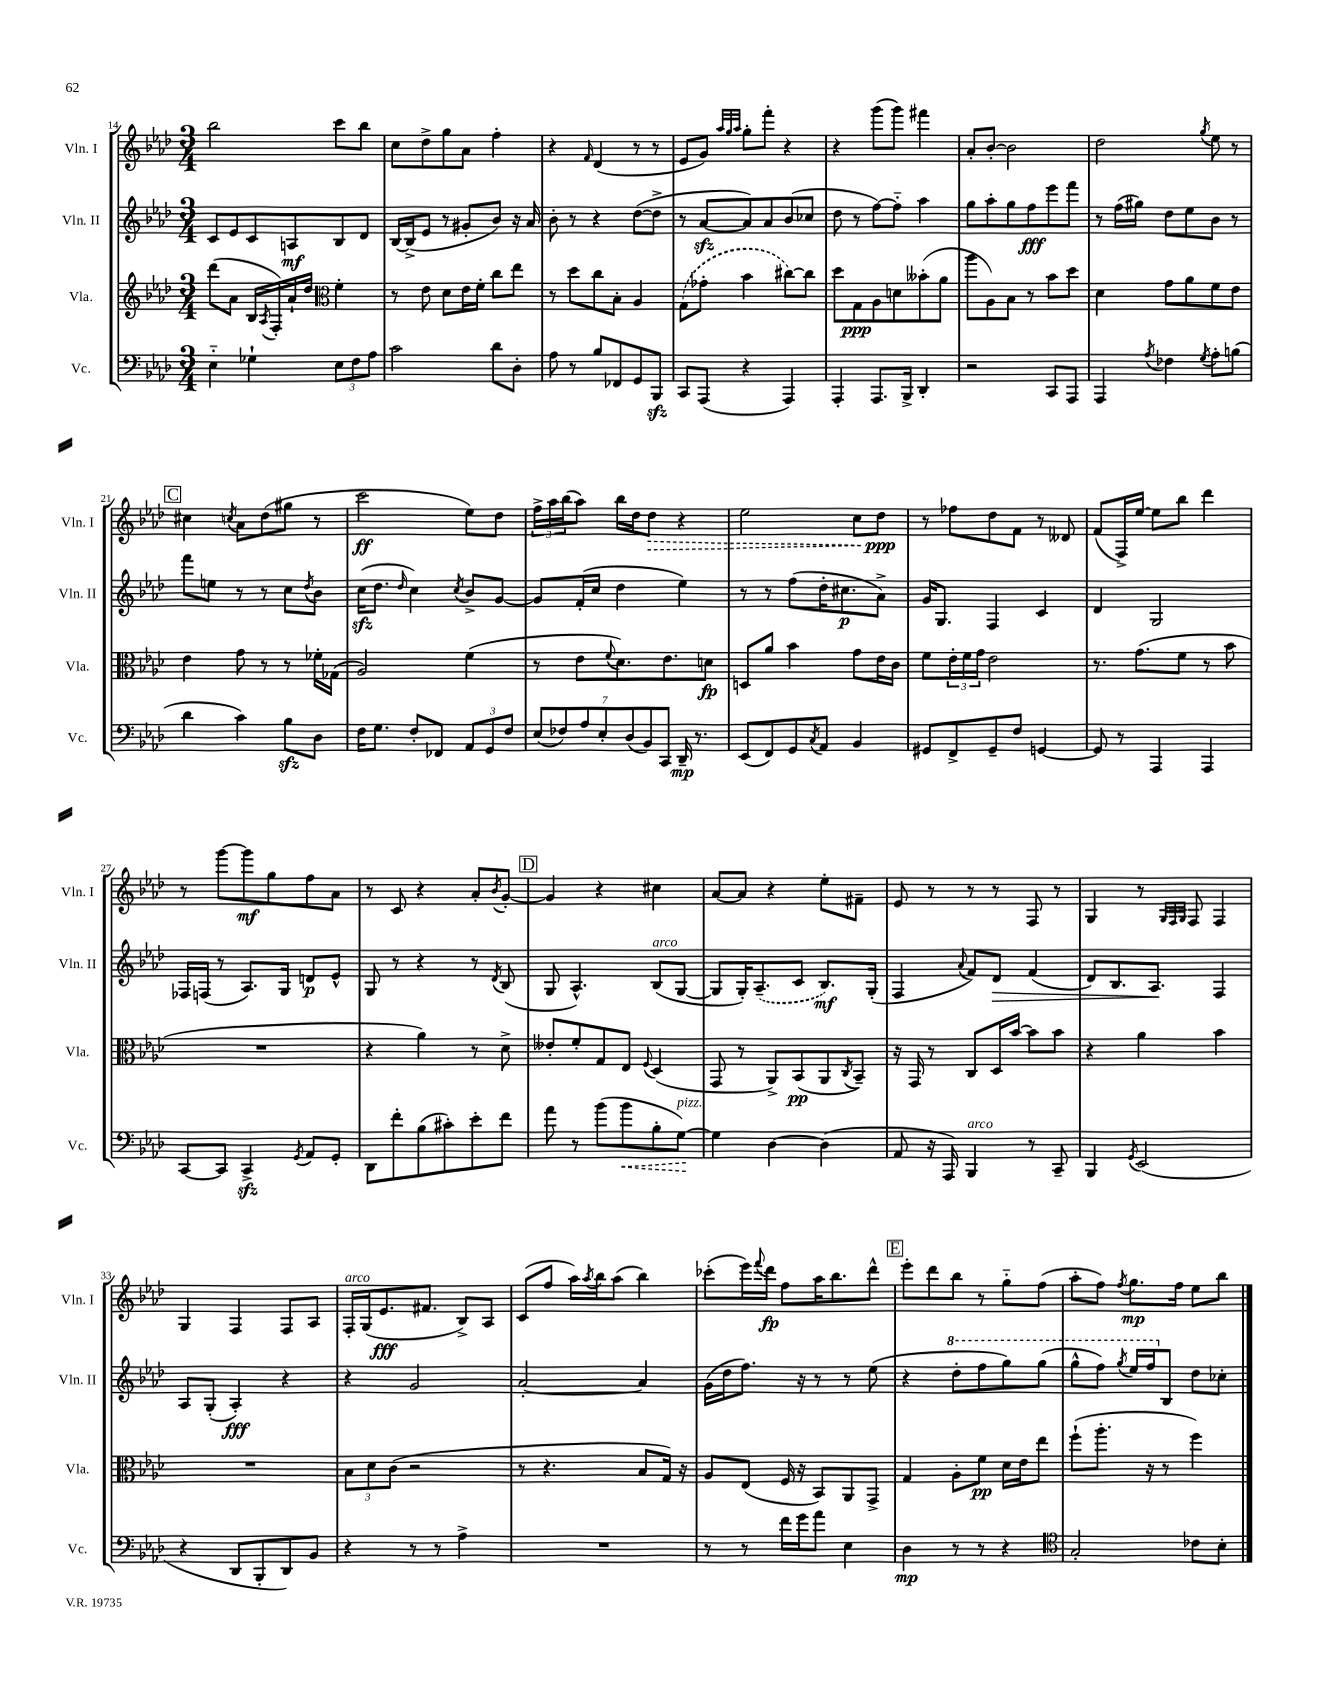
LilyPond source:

<<
\new StaffGroup <<
\new Staff = "s0" \with { instrumentName = "Vln. I" shortInstrumentName = "Vln. I" } {
    \clef treble \key aes \major \numericTimeSignature \time 3/4
    bes''2 c'''8 bes''8 |
    c''8 des''8-> g''8 aes'8 f''4-. |
    r4 \grace { f'16 } des'4( r8 r8 |
    ees'8 g'8) \grace { aes''32 g''32 aes''32 } g''8-. f'''8-. r4 |
    r4 g'''8( g'''8) fis'''4 |
    aes'8-. bes'8~-. bes'2 |
    des''2 \acciaccatura { g''8 } ees''8 r8 |
    \mark \markup { \box "C" } cis''4 \acciaccatura { c''8 } aes'8 des''8( gis''8 r8 |
    c'''2\ff ees''8) des''8 |
    \tuplet 3/2 { f''16-> aes''16 bes''16( } aes''8) bes''16 des''16 \once \override Hairpin.style = #'dashed-line des''8\> r4 |
    ees''2 c''8 des''8\ppp\! |
    r8 fes''8 des''8 f'8 r8 deses'8 |
    f'8( f16->) ees''16~ ees''8 bes''8 des'''4 |
    r8 g'''8~ g'''8\mf g''8 f''8 aes'8 |
    r8 c'8 r4 aes'8-. \acciaccatura { bes'8 } g'8~-. |
    \mark \markup { \box "D" } g'4 r4 cis''4 |
    aes'8~ aes'8 r4 ees''8-. fis'8-- |
    ees'8 r8 r8 r8 f8 r8 |
    g4 r8 \grace { g32 f32 g32 } f8 f4 |
    g4 f4 f8 aes8 |
    f16-.^\markup { \italic "arco" } g16( ees'8.\fff fis'8. bes8->) aes8 |
    c'8( f''8 aes''16) \acciaccatura { aes''8 } bes''16 aes''8( bes''4) |
    ces'''8-.( ees'''16) \appoggiatura { f'''8 } des'''16\fp f''8 aes''16 bes''8. des'''8-^ |
    \mark \markup { \box "E" } ees'''8-. des'''8 bes''8 r8 g''8-_ f''8( |
    aes''8-. f''8) \acciaccatura { f''8 } g''8.\mp f''16 ees''8 bes''8 \bar "|." |
}
\new Staff = "s1" \with { instrumentName = "Vln. II" shortInstrumentName = "Vln. II" } {
    \clef treble \key aes \major \numericTimeSignature \time 3/4
    c'8 ees'8 c'8 a8\mf bes8 des'8 |
    bes16~ bes16->( ees'8 r8 gis'8-. bes'8) r16 aes'16 |
    bes'8-. r8 r4 des''8~( des''8-> |
    r8 aes'8~\sfz aes'8) aes'8 bes'8( ces''8 |
    des''8 r8 f''8~) f''8-_ aes''4 |
    g''8 aes''8-. g''8 f''8\fff ees'''8 f'''8 |
    r8 f''16( gis''16) des''8 ees''8 bes'8 r8 |
    \mark \markup { \box "C" } f'''8 e''8 r8 r8 c''8 \acciaccatura { des''8 } bes'8 |
    c''16\sfz( des''8. \grace { des''16 } c''4) \acciaccatura { c''8 } bes'8-> g'8~ |
    g'8 f'16-.( c''16 des''4 ees''4) |
    r8 r8 f''8( des''16-. cis''8.\p aes'8->) |
    g'16 g8. f4 c'4 |
    des'4 g2 |
    fes16 f16( r8 aes8.) g16 d'8\p ees'8-^ |
    g8 r8 r4 r8 \acciaccatura { des'8 } bes8( |
    \mark \markup { \box "D" } g8 aes4.-^) bes8^\markup { \italic "arco" }( g8~ |
    g8 g16-.) \once \slurDashed aes8.--( c'8 bes8.\mf) g16-.( |
    f4 \appoggiatura { aes'8 } f'8) des'8\> f'4( |
    des'8) bes8. aes8.\! f4 |
    aes8 g8-.( aes4-.\fff) r4 |
    r4 g'2 |
    aes'2~-. aes'4 |
    g'16( des''16 f''8.) r16 r8 r8 ees''8( |
    \mark \markup { \box "E" } r4 \ottava #1 des'''8-. f'''8 g'''8) g'''8( |
    g'''8-^ f'''8) \acciaccatura { g'''8 } ees'''16 f'''16 \ottava #0 bes8 des''8 ces''8-. \bar "|." |
}
\new Staff = "s2" \with { instrumentName = "Vla." shortInstrumentName = "Vla." } {
    \clef treble \key aes \major \numericTimeSignature \time 3/4
    des'''8( aes'8 bes16 \acciaccatura { aes8 } f16-.) aes'16-! des''16 \clef alto f'4-. |
    r8 ees'8 des'8 ees'16 f'16-. c''8 ees''8 |
    r8 des''8 c''8 bes8-. aes4 |
    \once \slurDashed g8( ges'8-. bes'4 cis''8~) cis''8 |
    des''8 g8\ppp aes8 d'8 beses'8-.( aes'8 |
    aes''8 aes8) bes8 r8 bes'8 des''8 |
    des'4 g'8 aes'8 f'8 ees'8 |
    \mark \markup { \box "C" } ees'4 g'8 r8 r8 fes'16-. ges16( |
    aes2) f'4( |
    r8 ees'8 \appoggiatura { f'8 } des'8.) ees'8. d'8\fp |
    d8 aes'8 bes'4 g'8 ees'16 c'16 |
    f'8 \tuplet 3/2 { ees'16-. f'16 g'16 } ees'2 |
    r8. g'8.( f'8 r8 bes'8 |
    R2. |
    r4 aes'4) r8 des'8-> |
    \mark \markup { \box "D" } eeses'8-. f'8-. g8 ees8 \appoggiatura { f8 } des4( |
    g,8 r8 aes,8->) bes,8\pp( aes,8 \acciaccatura { c8 } bes,8--) |
    r16 g,16 r8 c8 des16 bes'16~ bes'8 bes'8 |
    r4 aes'4 bes'4 |
    R2. |
    \tuplet 3/2 { bes8 des'8 c'8( } r2 |
    r8 r4. bes8 g16) r16 |
    aes8 ees8( f16 r16 bes,8) aes,8 g,8-> |
    \mark \markup { \box "E" } g4 aes8-. f'8\pp des'16 ees'16 ees''8 |
    f''8-!( aes''8.-. r16 r8 f''4) \bar "|." |
}
\new Staff = "s3" \with { instrumentName = "Vc." shortInstrumentName = "Vc." } {
    \clef bass \key aes \major \numericTimeSignature \time 3/4
    ees4-_ ges4-! \tuplet 3/2 { ees8 f8 aes8 } |
    c'2 des'8 des8-. |
    aes8 r8 bes8 fes,8 g,8 bes,,8\sfz |
    c,8 aes,,8( r4 aes,,4) |
    aes,,4-. aes,,8. bes,,16-> des,4-. |
    r2 c,8 aes,,8 |
    aes,,4 \acciaccatura { aes8 } fes4 \acciaccatura { g8 } aes8-. b8( |
    \mark \markup { \box "C" } des'4 c'4) bes8\sfz des8 |
    f16 g8. f8-. fes,8 \tuplet 3/2 { aes,8 g,8 f8 } |
    \tuplet 7/4 { ees8( fes8) aes8 ees8-. des8( bes,8) c,8 } des,16--\mp r8. |
    ees,8( f,8) g,8 \acciaccatura { c8 } aes,8 bes,4 |
    gis,8 f,8-> gis,8-- f8 g,4~ |
    g,8 r8 aes,,4 aes,,4 |
    c,8~ c,8 c,4->\sfz \acciaccatura { g,8 } aes,8 g,8-. |
    des,8 f'8-. bes8( cis'8-.) ees'8-. f'8 |
    \mark \markup { \box "D" } aes'8 r8 bes'8( \once \override Hairpin.style = #'dashed-line bes'8\< bes8-. g8~\!^\markup { \italic "pizz." }) |
    g4 des4~ des4( |
    aes,8 r16 aes,,16) bes,,4^\markup { \italic "arco" } r8 c,8-- |
    bes,,4 \acciaccatura { g,8 } ees,2( |
    r4 des,8 bes,,8-. des,8) bes,8 |
    r4 r8 r8 aes4-> |
    R2. |
    r8 r8 f'16 g'16 aes'8 ees4 |
    \mark \markup { \box "E" } des4\mp r8 r8 r4 |
    \clef tenor g2-. ces'8 bes8-. \bar "|." |
}
>>
>>
\layout { \context { \Score currentBarNumber = #14 } }
